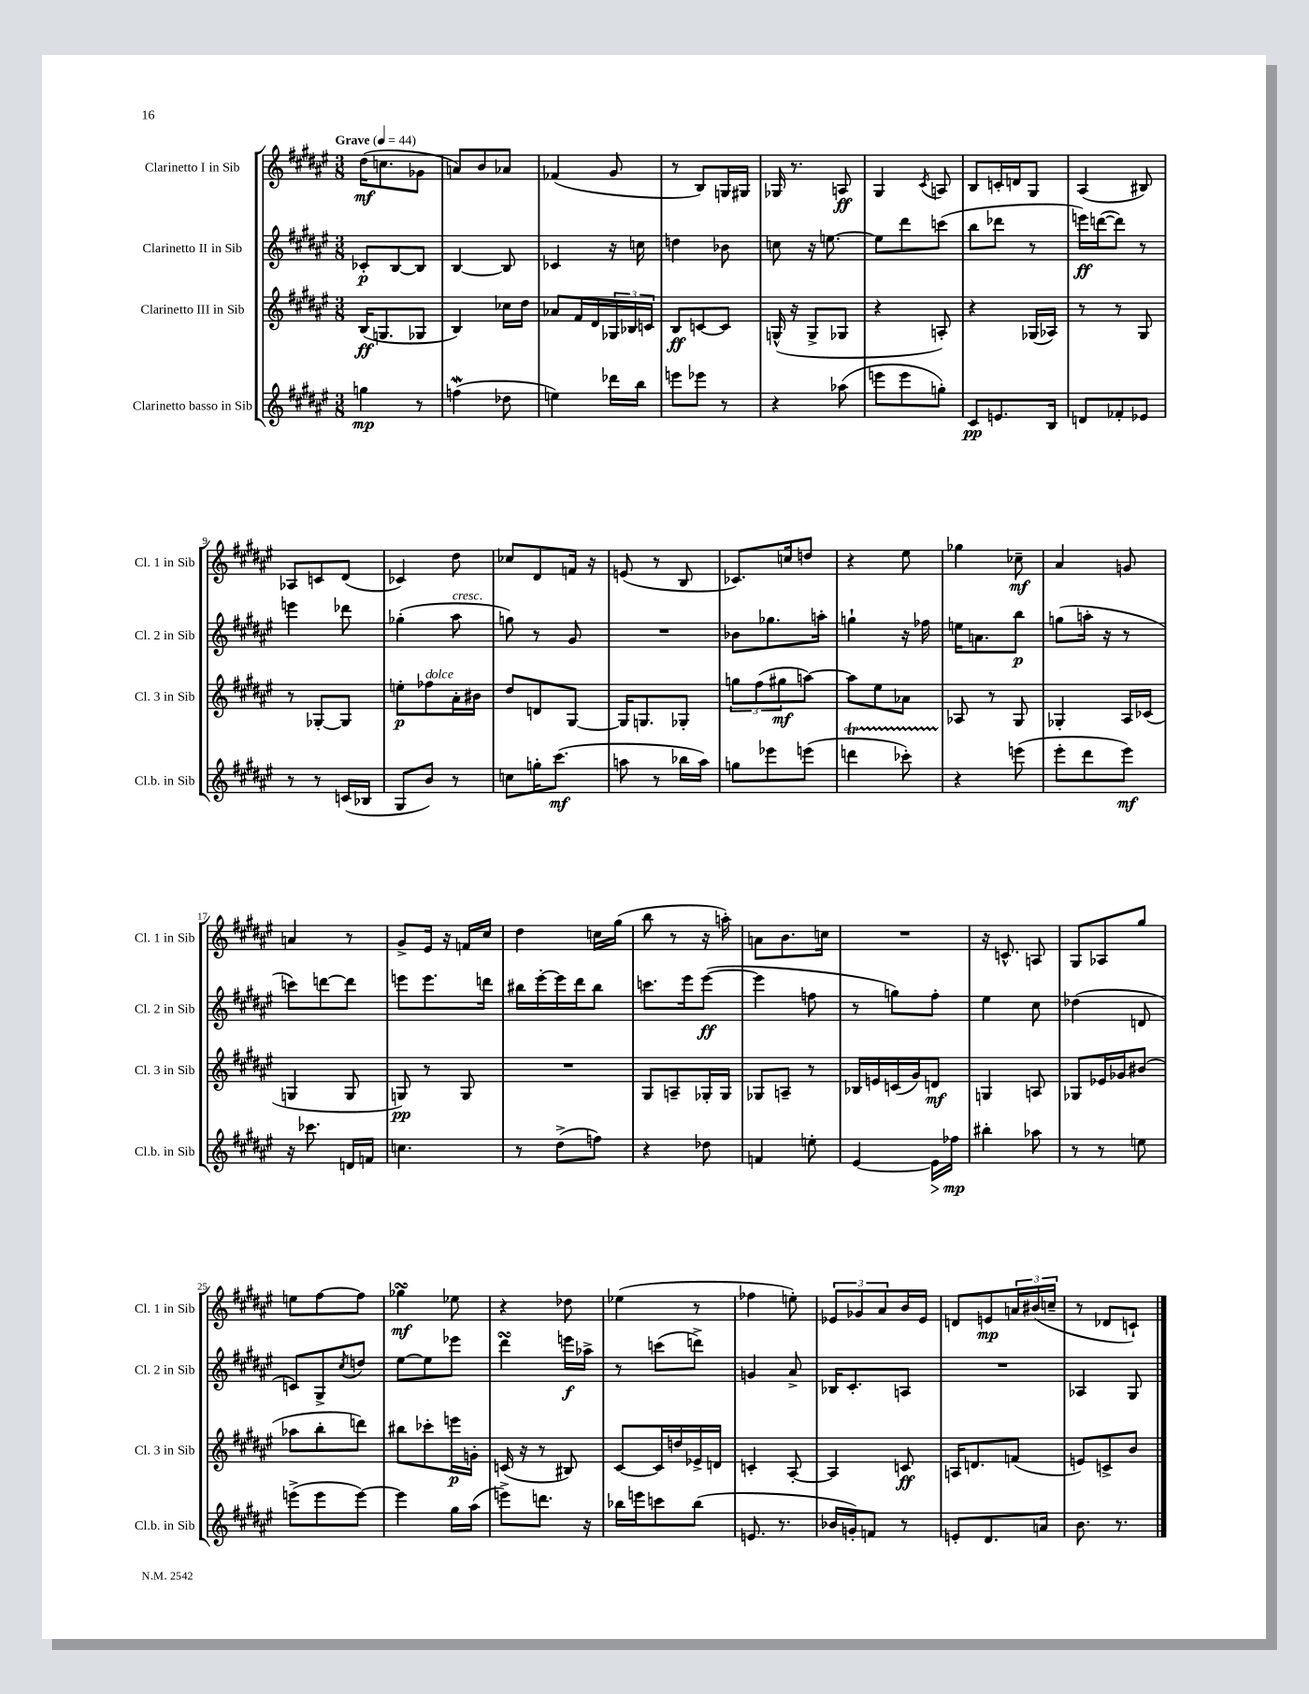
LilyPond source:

<<
\new StaffGroup <<
\new Staff = "s0" \with { instrumentName = "Clarinetto I in Sib" shortInstrumentName = "Cl. 1 in Sib" } {
    \clef treble \key fis \major \numericTimeSignature \time 3/8 \tempo "Grave" 4 = 44
    dis''16\mf( c''8. ges'8 |
    a'8) b'8 aes'8 |
    fes'4( gis'8 |
    r8 b8) g16 gis16 |
    ges16 r8. a8\ff |
    gis4 \acciaccatura { cis'8 } a8 |
    b8 c'16-. d'16 gis8 |
    ais4( bis8) |
    aes8 c'8 dis'8( |
    ces'4) dis''8 |
    ces''8 dis'8 f'16 r16 |
    e'8( r8 b8 |
    ces'8.) c''16 d''8 |
    r4 eis''8 |
    ges''4 ces''8--\mf |
    ais'4 g'8 |
    a'4 r8 |
    gis'8-> eis'16 r16 f'16 cis''16 |
    dis''4 c''16 gis''16( |
    b''8 r8 r16 a''16-.) |
    a'8 b'8. c''16 |
    R4. |
    r16 c'8.-^ a8 |
    gis8 aes8 gis''8 |
    e''8 fis''8~ fis''8 |
    ges''4\turn\mf ees''8 |
    r4 des''8 |
    ees''4( r8 |
    fes''4 e''8-.) |
    \tuplet 3/2 { ees'8 ges'8 ais'8 } b'16 ees'16 |
    d'8 e'8\mp \tuplet 3/2 { a'16 bis'16( c''16-- } |
    r8 des'8 c'8-!) \bar "|." |
}
\new Staff = "s1" \with { instrumentName = "Clarinetto II in Sib" shortInstrumentName = "Cl. 2 in Sib" } {
    \clef treble \key fis \major \numericTimeSignature \time 3/8
    ces'8-.\p b8~ b8 |
    b4~ b8 |
    ces'4 r16 c''16 |
    d''4 bes'8 |
    c''8 r16 e''8.~ |
    e''8 dis'''8 c'''8( |
    b''8 des'''8 r8 |
    e'''16\ff) d'''16~( d'''8) r8 |
    e'''4 des'''8 |
    ges''4-.( ais''8^\markup { \italic "cresc." } |
    g''8) r8 gis'8 |
    R4. |
    bes'8 ges''8. a''16-. |
    g''4-! r16 fes''16 |
    e''16 a'8. b''8\p |
    g''8( a''16-. r16 r8 |
    c'''8) d'''8~ d'''8 |
    e'''8 e'''8. d'''16 |
    bis''16 eis'''16~-. eis'''16 dis'''16 bis''8 |
    c'''8. eis'''16 eis'''8~\ff( |
    eis'''4 f''8 |
    r8 g''8) fis''8-. |
    eis''4 cis''8 |
    des''4( d'8 |
    c'8) gis8-> \acciaccatura { cis''8 } d''8 |
    eis''8~ eis''8 ees'''8 |
    dis'''4\turn e'''16\f aes''16-> |
    r8 c'''8( d'''8->) |
    g'4 ais'8-> |
    bes16 cis'8.-. a8 |
    R4. |
    aes4 gis8 \bar "|." |
}
\new Staff = "s2" \with { instrumentName = "Clarinetto III in Sib" shortInstrumentName = "Cl. 3 in Sib" } {
    \clef treble \key fis \major \numericTimeSignature \time 3/8
    b16\ff( g8. ges8 |
    b4) ces''16 dis''16 |
    aes'8 fis'16 dis'16 \tuplet 3/2 { ges16 bes16 c'16 } |
    b8\ff c'8~ c'8 |
    g16-^( r16 g8-> ges8 |
    r4 a8-.) |
    r4 ges16( aes16) |
    r8 r8 gis8 |
    r8 ges8~-. ges8 |
    e''8-.\p fes''8^\markup { \italic "dolce" } ais'16-. bis'16 |
    dis''8 d'8 gis8~ |
    gis16 g8. ges8-. |
    \tuplet 3/2 { g''8 fis''8( gis''8\mf } a''8~) |
    a''8 eis''8 aes'8 |
    aes8 r8 gis8 |
    ges4-. ais16 ces'16( |
    g4 g8 |
    g8\pp) r8 g8 |
    R4. |
    gis8 a8-- ges16-. ges16 |
    ges8 a8-- r8 |
    bes16 e'16 c'16( gis'16) d'8\mf |
    g4 a8 |
    ges8 ees'16 ges'16 bis'8( |
    aes''8 b''8-. d'''8) |
    bis''8 ces'''8-. e'''16\p g'16-. |
    c'16( r16 r8 bis8) |
    cis'8~ cis'16 d''16 ees'16-> d'16 |
    c'4-. ais8~-. |
    ais4 c'8\ff |
    a16 d'8. f'8( |
    e'8) c'8-> b'8 \bar "|." |
}
\new Staff = "s3" \with { instrumentName = "Clarinetto basso in Sib" shortInstrumentName = "Cl.b. in Sib" } {
    \clef treble \key fis \major \numericTimeSignature \time 3/8
    g''4\mp r8 |
    f''4\mordent( des''8 |
    e''4) des'''16 b''16 |
    e'''8 ees'''8 r8 |
    r4 aes''8( |
    e'''8 e'''8 g''8-.) |
    cis'8\pp e'8. b16 |
    d'8 fes'8-. ees'8 |
    r8 r8 c'16( bes16 |
    gis8 b'8) r8 |
    c''8 g''16-. cis'''8.\mf( |
    a''8 r8 bes''16 a''16) |
    g''8 ees'''8 e'''8( |
    d'''4\startTrillSpan ces'''8-.) |
    r4\stopTrillSpan e'''8( |
    eis'''8-. dis'''8 eis'''8\mf) |
    r16 ces'''8. d'16 f'16 |
    c''4. |
    r8 dis''8->( f''8) |
    r4 des''8 |
    f'4 e''8-. |
    eis'4~ eis'16\> fes''16\mp\! |
    bis''4-. aes''8 |
    r8 r8 e''8 |
    e'''8->( e'''8 e'''8~) |
    e'''4 gis''16 ais''16( |
    e'''8->) d'''8. r16 |
    bes''16 e'''16 c'''8 bes''8( |
    e'8. r8. |
    bes'16 g'16-.) f'8 r8 |
    e'8-. dis'8. a'16 |
    b'8. r8. \bar "|." |
}
>>
>>
